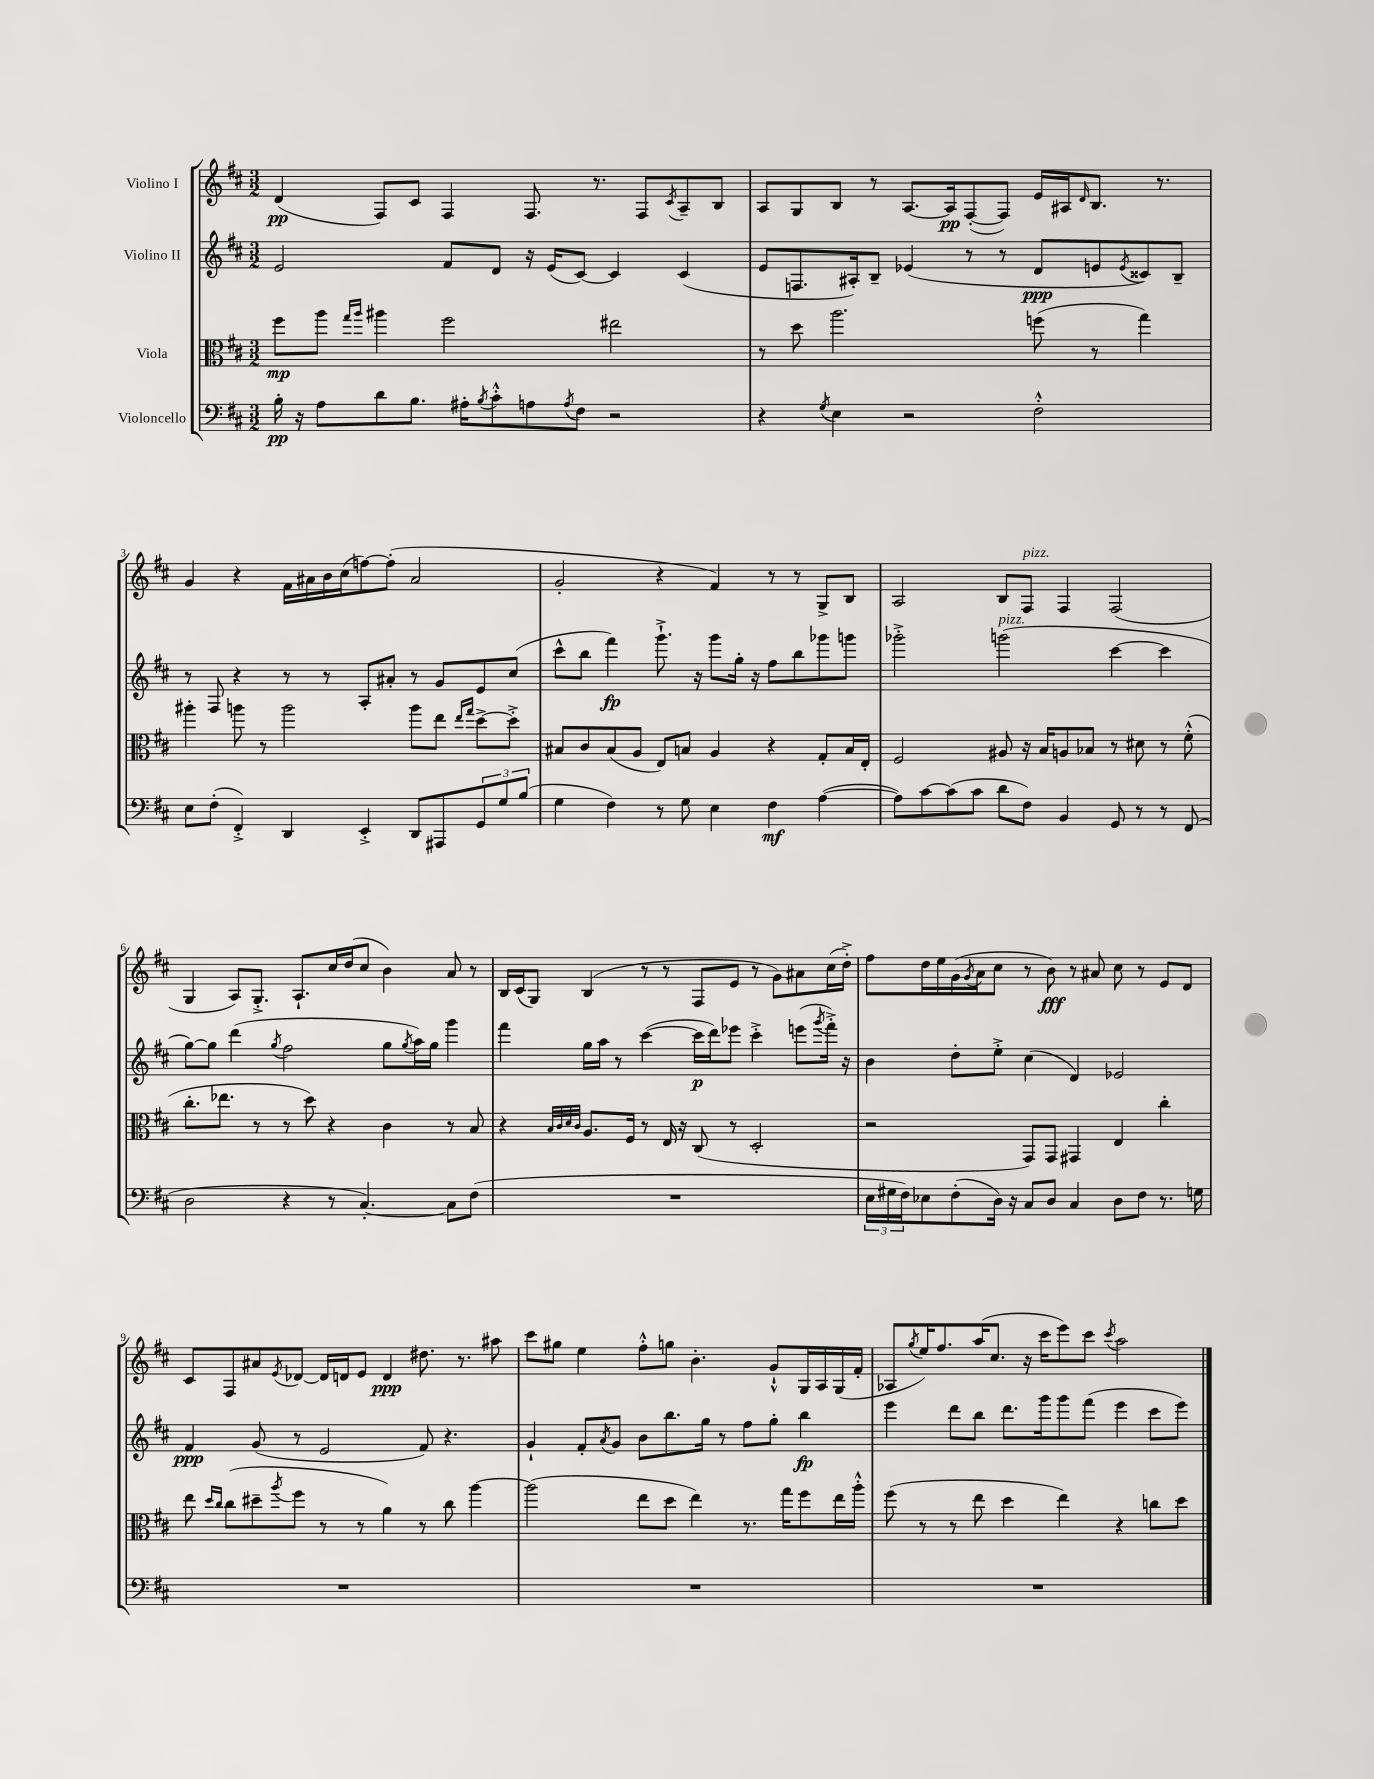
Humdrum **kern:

**kern	**kern	**kern	**kern
*staff4	*staff3	*staff2	*staff1
*clefF4	*clefC3	*clefG2	*clefG2
*k[f#c#]	*k[f#c#]	*k[f#c#]	*k[f#c#]
*M3/2	*M3/2	*M3/2	*M3/2
16B'	8ff#	2e	(4d
16r	.	.	.
8A	8aa	.	.
.	16qqgg	.	.
.	16qqaa	.	.
8d	4aa#	.	8F#)
8.B	.	.	8c#
.	2ff#	8f#	4F#
16A#'	.	.	.
8qB	.	.	.
8c#'^^	.	8d	.
8A	.	16r	8.F#
.	.	(16e	.
8qA	.	.	.
8F#	.	[8c#)	.
.	.	.	8.r
2r	2ee#	4c#]	.
.	.	.	8F#
.	.	.	8qc#
.	.	(4c#	8A~
.	.	.	8B
=	=	=	=
4r	8r	8e	8A
.	8dd	8.F	8G
8qG	.	.	.
4E	2.aa	.	8B
.	.	16A#')	.
.	.	8B~	8r
2r	.	(4e-	[8.A
.	.	.	16A]
.	.	8r	([8F#'
.	.	8r	8F#])
2F#'^^	(8ff	8d	16e
.	.	.	16A#
.	.	.	16qqd
.	8r	8e	8.B
.	.	8qe	.
.	4gg)	8c##)	.
.	.	.	8.r
.	.	8B~	.
=	=	=	=
8E	4aa#'	8r	4g
(8F#'	.	8F#	.
4FF#'^)	8aa	4r	4r
.	8r	.	.
4DD	2aa	8r	16f#
.	.	.	16a#
.	.	8r	16b
.	.	.	(16cc#
4EE'^	.	8A'	[8ff)
.	.	8a#'	(8ff']
8DD	8aa	8r	2a#
8AAA#	8ee	8g	.
.	16qqee	.	.
.	16qqgg	.	.
12GG	[8dd^	8e	.
12G	.	.	.
.	8dd'^]	(8cc#	.
(12B	.	.	.
=	=	=	=
4G	8B#	8ccc#^^	2g'
.	8c#	8bb	.
4F#)	(8B#	4fff#)	.
.	8A	.	.
8r	8E)	8.ggg`^	4r
8G	8B	.	.
.	.	16r	.
4E	4A	8ggg	4f#)
.	.	16gg'	.
.	.	16r	.
4F#	4r	8ff#	8r
.	.	8bb	8r
([4A	8G'	8ggg-	8G^
.	16B	8ggg	8B
.	16E'	.	.
=	=	=	=
8A])	2F#	2ggg-'^	2A
[8c#	.	.	.
(8c#]	.	.	.
8c#	.	.	.
8d	8A#	(2ggg	8B
8F#)	16r	.	8F#
.	16B	.	.
4BB	8A	.	4F#
.	8B-	.	.
8GG	8r	[4ccc#	(2F#
8r	8d#	.	.
8r	8r	4ccc#]	.
(8FF#	(8f#'^^	.	.
=	=	=	=
2D	8.cc#'	[8gg)	4G
.	.	8gg]	.
.	8.ee-	.	.
.	.	(4ddd	8A)
.	8r	.	8.G'^
.	.	8qgg	.
4r	8r	2ff#	.
.	.	.	8.A`
.	8dd)	.	.
8r	4r	.	16cc#
.	.	.	(16dd
[4.C#')	.	.	8cc#
.	4c#	8gg	4b)
.	.	8qgg	.
.	.	16aa)	.
.	.	16gg	.
8C#]	8r	4ggg	8a
(8F#	8B	.	8r
=	=	=	=
1.r	4r	4fff#	16B
.	.	.	(16c#
.	.	.	8G)
.	32qqB	.	.
.	32qqc#	.	.
.	32qqd	.	.
.	32qqc#	.	.
.	8.A	16gg	(4B
.	.	16aa	.
.	.	8r	.
.	16F#	.	.
.	8r	([4ccc#	8r
.	16E	.	8r
.	16r	.	.
.	(8C#	16ccc#]	8F#
.	.	16ddd)	.
.	8r	8eee-	8e
.	2D'	4ccc#'^	8r
.	.	.	8g)
.	.	(8eee	8a#
.	.	8qggg	.
.	.	16fff#'^)	(16cc#
.	.	16r	16dd'^)
=	=	=	=
24E	2r	4b	8ff#
24G#	.	.	.
24F#)	.	.	.
8E-	.	.	16dd
.	.	.	16ee
(8F#'	.	8dd'	(16g
.	.	.	8qg
.	.	.	16a
16D)	.	8ee'^	8cc#
16r	.	.	.
8C#	8GG)	(4cc#	8r
8D	8GG	.	8b)
4C#	4GG#	4d)	8r
.	.	.	8a#
8D	4E	2e-	8cc#
8F#	.	.	8r
8.r	4cc#'	.	8e
.	.	.	8d
16G	.	.	.
=	=	=	=
1.r	8ee	4f#	8c#
.	16qqdd	.	.
.	16qqcc#	.	.
.	(8cc#	.	8F#
.	8dd#~	(8g	8a#
.	8qaa	.	8qe
.	8ff#	8r	[8d-
.	8r	2e	16d-]
.	.	.	16d
.	8r	.	8e
.	4a)	.	4d
.	8r	8f#)	8.dd#
.	8cc#	4.r	.
.	.	.	8.r
.	[4aa	.	.
.	.	.	8aa#
=	=	=	=
1.r	(2aa]	4g`	8ccc#
.	.	.	8gg#
.	.	8f#'	4ee
.	.	8qa	.
.	.	8g	.
.	8ee	8b	8ff#'^^
.	8dd	8.bb	8gg
.	4ee)	.	4.b'
.	.	16gg	.
.	.	8r	.
.	8.r	8ff#	.
.	.	8gg'	8g`^^
.	16gg	.	.
.	8ff#	4bb	16G
.	.	.	16A
.	16ee	.	(16G
.	16aa'^^	.	16f#'
=	=	=	=
1.r	(8ff#	4eee	8A-
.	.	.	8qgg
.	8r	.	16ee)
.	.	.	8.ff#
.	8r	8ddd	.
.	8ee	8bb	(16aa
.	.	.	8.cc#
.	4dd	8.ddd	.
.	.	.	16r
.	.	16ggg	16ccc#
.	4ee)	8ggg	8eee)
.	.	(8fff#	8ccc#
.	.	.	8qccc#
.	4r	4eee	2aa
.	8cc	8ccc#	.
.	8dd	8eee)	.
==	==	==	==
*-	*-	*-	*-
